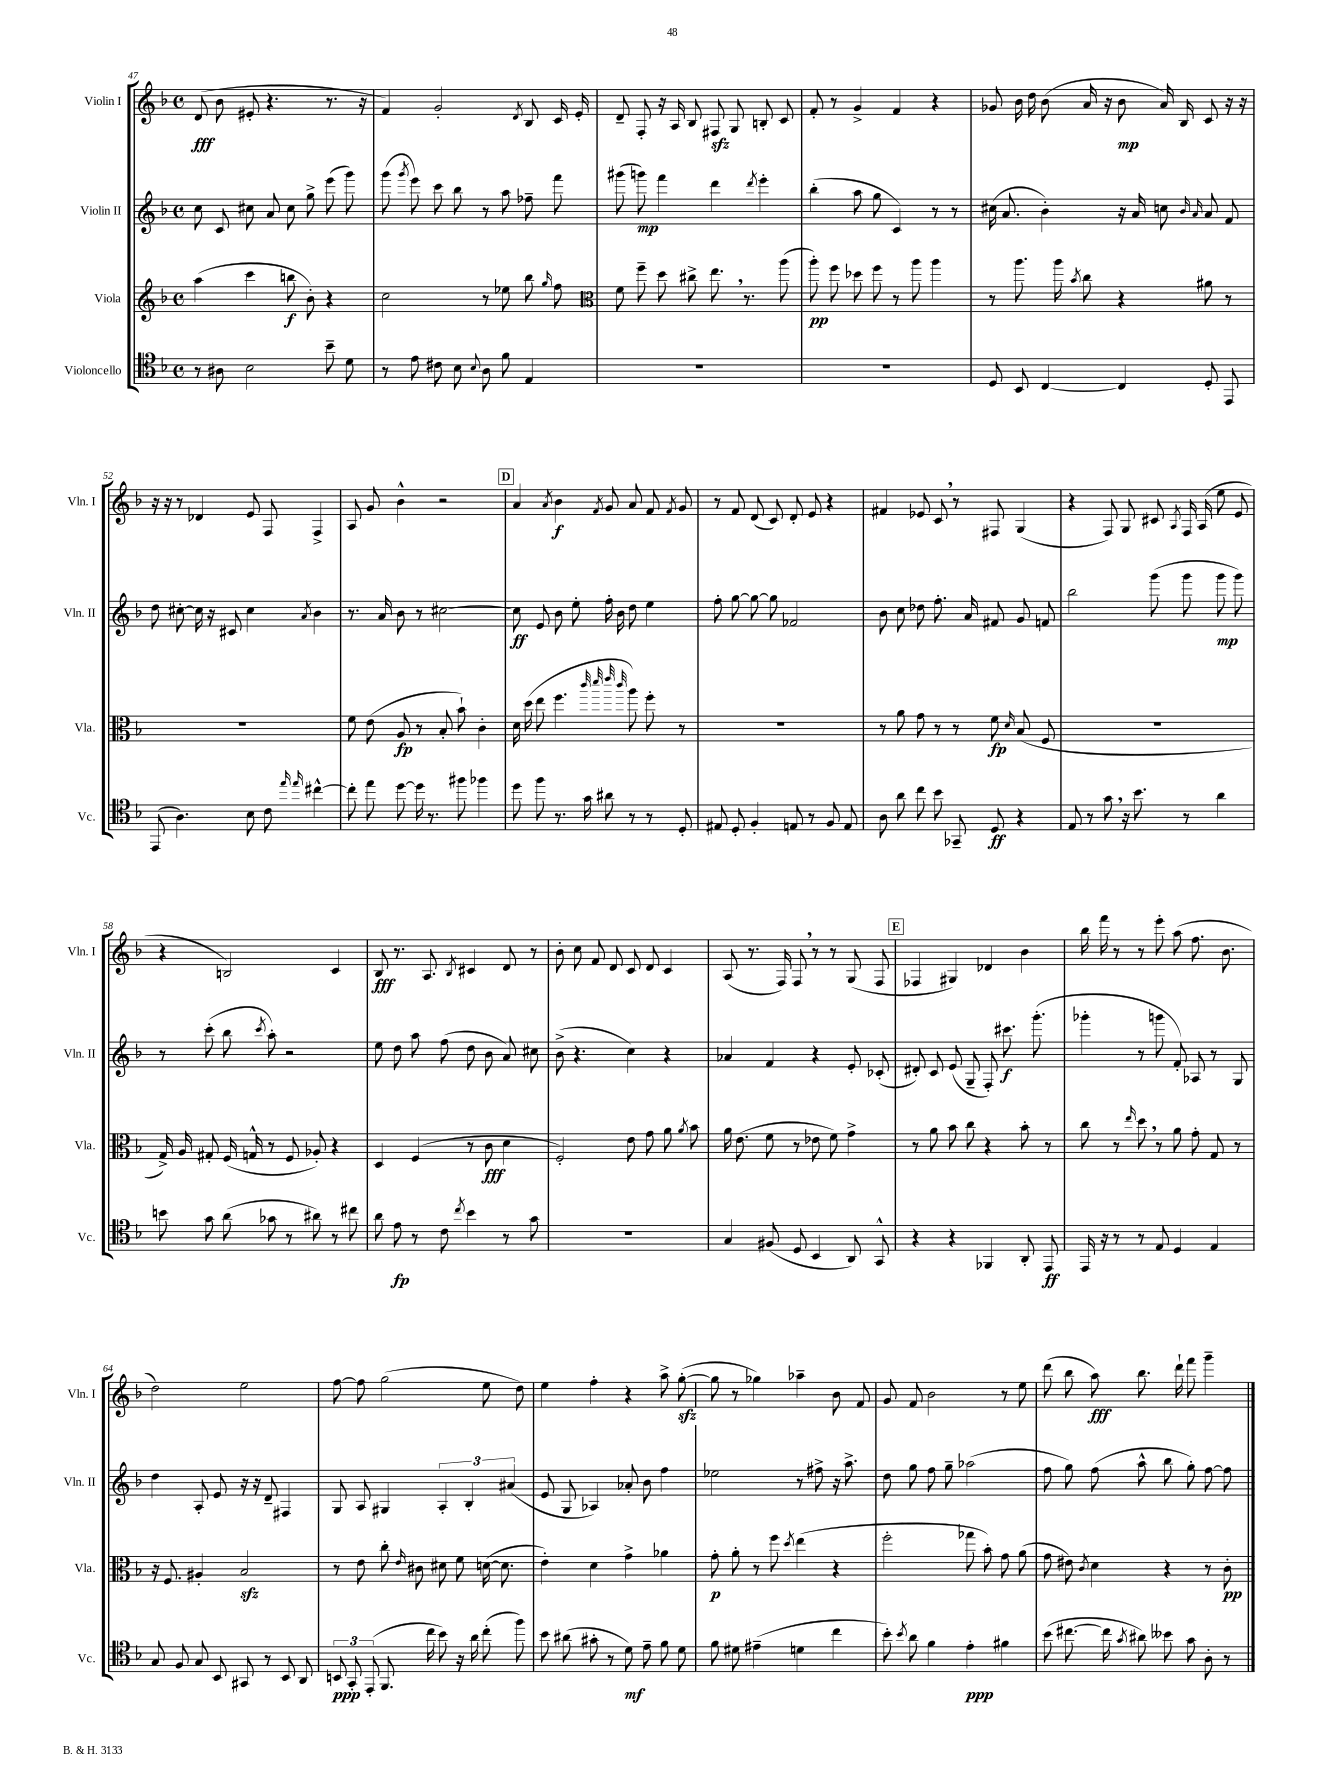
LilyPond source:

<<
\new StaffGroup <<
\new Staff = "s0" \with { instrumentName = "Violin I" shortInstrumentName = "Vln. I" } {
    \clef treble \key f \major \defaultTimeSignature \time 4/4
    \autoBeamOff d'8\fff( bes'8 eis'8-. r4. r8. r16 |
    f'4) g'2-. \acciaccatura { d'8 } bes8 c'16 e'16-. |
    d'8-- f8-. r16 a16 bes8 fis8\sfz g8 b8-. c'8 |
    f'8-. r8 g'4-> f'4 r4 |
    ges'8 bes'16 d''16 bes'8( a'16 r16 bes'8\mp a'16) bes16 c'8 r16 r16 |
    r16 r16 r8 des'4 e'8 f8 f4-> |
    a8 g'8 bes'4-^ r2 |
    \mark \markup { \box "D" } a'4 \acciaccatura { a'8 } bes'4\f \acciaccatura { f'8 } g'8 a'8 f'8 \acciaccatura { f'8 } g'8 |
    r8 f'8 d'8( c'8) d'8-. e'8 r4 |
    fis'4 ees'8 c'8 \breathe r8 fis8 g4( |
    r4 f8) g8 cis'8 \acciaccatura { a8 } f16 a16( e''8 e'8 |
    r4 b2) c'4 |
    bes8\fff r8. a8. \acciaccatura { bes8 } cis'4 d'8 r8 |
    bes'8-. c''8 f'8 d'8 c'8 d'8 c'4 |
    a8( r8. f16) f8 \breathe r8 r8 g8( f8 |
    \mark \markup { \box "E" } fes4 gis4) des'4 bes'4 |
    bes''16 f'''16 r8 r8 e'''8-. a''8( f''8. bes'8. |
    d''2) e''2 |
    f''8~ f''8 g''2( e''8 d''8) |
    e''4 f''4-. r4 a''8-> g''8~-.\sfz( |
    g''8 r8 ges''4) aes''4-- bes'8 f'8 |
    g'8 f'8 bes'2 r8 e''8 |
    d'''8( bes''8 a''8\fff) bes''8. d'''16-! f'''8 g'''4-- \bar "|." |
}
\new Staff = "s1" \with { instrumentName = "Violin II" shortInstrumentName = "Vln. II" } {
    \clef treble \key f \major \defaultTimeSignature \time 4/4
    \autoBeamOff c''8 c'8 cis''8 a'8 cis''8 g''8-> e'''8( g'''8) |
    g'''8( \acciaccatura { g'''8 } e'''8) c'''8 bes''8 r8 a''8 fes''8-- f'''8 |
    gis'''8( g'''8\mp) f'''4 d'''4 \acciaccatura { d'''8 } e'''4-. |
    bes''4-.( a''8 g''8 c'4) r8 r8 |
    cis''16( a'8. bes'4-.) r16 a'16 c''8 \grace { bes'16 a'16 } a'8 f'8 |
    d''8 cis''8~-. cis''16 r16 cis'8 cis''4 \acciaccatura { a'8 } bes'4 |
    r8. a'16 bes'8 r8 cis''2~ |
    \mark \markup { \box "D" } cis''8\ff e'8 bes'8 e''8-. f''16-. bes'16 d''8 e''4 |
    f''8-. g''8~ g''8~ g''8 fes'2 |
    bes'8 c''8 des''8 f''8.-. a'16 fis'8 g'8 f'8 |
    bes''2 g'''8( g'''8 g'''8\mp g'''8) |
    r8 c'''8-.( bes''8 \acciaccatura { c'''8 } a''8-.) r2 |
    e''8 d''8 a''8 f''8( d''8 bes'8 a'8) cis''8 |
    bes'8->( r4. c''4) r4 |
    aes'4 f'4 r4 e'8-. ces'8-.( |
    \mark \markup { \box "E" } dis'8-.) c'8 e'8( g8-- f8-.) cis'''8.\f g'''8.-.( |
    ges'''4-. r8 g'''8 f'8-.) aes8 r8 g8 |
    d''4 a8-. e'8 r16 r16 d'8-- fis4 |
    g8 a8 gis4 \tuplet 3/2 { a4-. bes4-. ais'4( } |
    e'8 g8 aes4) aes'8-. bes'8 f''4 |
    ees''2 r8 fis''8-> r16 a''8.-> |
    d''8 g''8 f''8 g''8-- aes''2( |
    f''8 g''8) f''8( a''8-^ bes''8 g''8-.) f''8~ f''8 \bar "|." |
}
\new Staff = "s2" \with { instrumentName = "Viola" shortInstrumentName = "Vla." } {
    \clef treble \key f \major \defaultTimeSignature \time 4/4
    \autoBeamOff a''4( c'''4 b''8\f bes'8-.) r4 |
    c''2 r8 ees''8 bes''8 \grace { g''16 } f''8 |
    \clef alto f'8 f''8-- d''8 cis''8-> e''8. \breathe r8. a''8( |
    a''8-.\pp) f''8 des''8 f''8 r8 a''8 a''4 |
    r8 a''8. a''16 \acciaccatura { bes'8 } c''8 r4 ais'8 r8 |
    R1 |
    f'8 e'8( a8\fp r8 bes8-. bes'8-!) c'4-. |
    \mark \markup { \box "D" } d'16 d''16( e''8 f''4. \grace { c'''32 d'''32 e'''32 c'''32 } a''8) f''8-. r8 |
    R1 |
    r8 a'8 g'8 r8 r8 f'8\fp \grace { d'16 } bes8( f8 |
    R1 |
    g16->) a16 gis8-. f16( g16-^ r8 f8 aes8-.) r4 |
    d4 f4( r8 c'8\fff d'4 |
    f2-.) e'8 g'8 a'8 \acciaccatura { a'8 } bes'8 |
    a'16 e'8.( f'8 r8 ees'8 f'8) g'4-> |
    \mark \markup { \box "E" } r8 a'8 bes'8 c''8 r4 bes'8-. r8 |
    c''8 r8 \grace { e''16 } d''8 \breathe r8 a'8 g'8-. g8 r8 |
    r16 f8. ais4-. bes2\sfz |
    r8 e'8 c''8-. \grace { e'16 } cis'8 dis'8 f'8 d'16~( d'8. |
    e'4-.) d'4 g'4-> aes'4 |
    g'8-.\p a'8-. r8 f''8 \acciaccatura { d''8 } e''4( r4 |
    f''2-. ges''8 bes'8-.) g'8 a'8( |
    g'8 eis'8) \acciaccatura { c'8 } d'4 r4 r8 c'8-.\pp \bar "|." |
}
\new Staff = "s3" \with { instrumentName = "Violoncello" shortInstrumentName = "Vc." } {
    \clef tenor \key f \major \defaultTimeSignature \time 4/4
    \autoBeamOff r8 ais8 bes2 bes'8-- d'8 |
    r8 e'8 cis'8 bes8 \appoggiatura { bes8 } a8 f'8 e4 |
    R1 |
    R1 |
    d8 bes,8 c4~ c4 d8-. e,8 |
    e,8( a4.) bes8 c'8 \grace { e''16 e''16 } cis''4~-^ |
    cis''8-. e''8 d''8~ d''16 r8. fis''8 fes''4 |
    \mark \markup { \box "D" } d''8 f''8 r8. g'16 ais'8 r8 r8 d8-. |
    eis8 d8-. f4-. e8 r8 f8 e8 |
    a8 a'8 c''8 bes'8 ges,8-- d8\ff r4 |
    e8 r8 g'8 \breathe r16 bes'8. r8 a'4 |
    b'8 g'8 a'8( ges'8 r8 ais'8) r8 cis''8 |
    a'8 e'8\fp r8 c'8 \acciaccatura { c''8 } bes'4 r8 g'8 |
    R1 |
    g4 fis8( d8 bes,4 a,8) g,8-^ |
    \mark \markup { \box "E" } r4 r4 fes,4 a,8-. e,8\ff |
    e,16 r16 r8 r8 e8 d4 e4 |
    g8 f8 g8 bes,8 gis,8 r8 bes,8 a,8 |
    \tuplet 3/2 { b,8\ppp g,8-. e,8-.( } f,8. c''16 bes'8) r16 a'16 c''8-.( f''8) |
    bes'8 ais'8( gis'8-. r8 d'8\mf) e'8-- f'8 d'8 |
    f'8 dis'8 eis'4--( d'4 c''4 |
    bes'8-.) \acciaccatura { bes'8 } a'8 f'4 e'4-.\ppp fis'4 |
    bes'8( cis''8.~ cis''16 \acciaccatura { g'8 } ais'8) beses'8 g'8 a8-. r8 \bar "|." |
}
>>
>>
\layout { \context { \Score currentBarNumber = #47 } }
